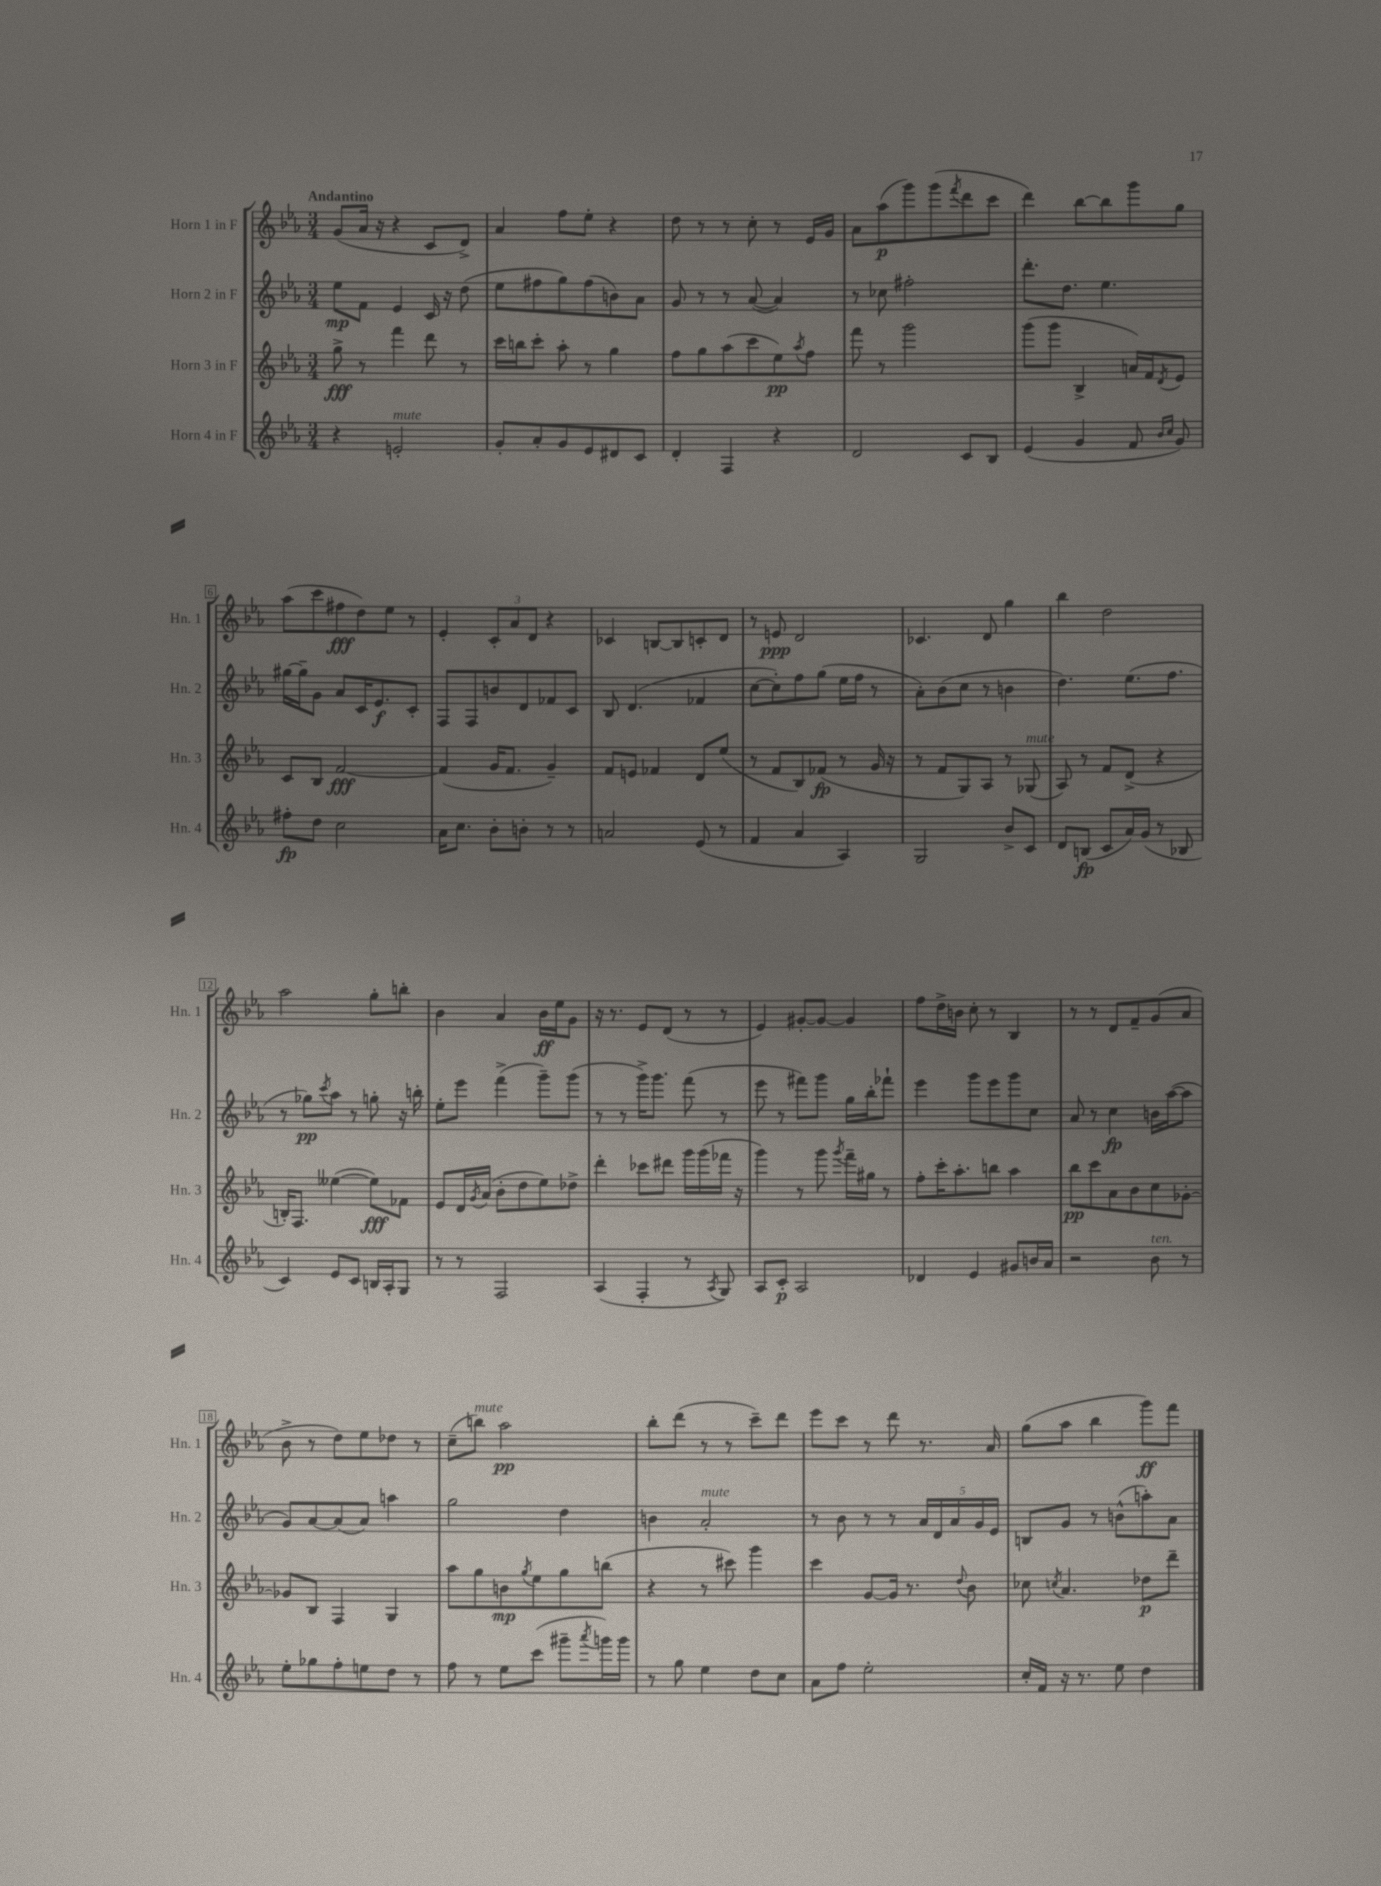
<<
\new StaffGroup <<
\new Staff = "s0" \with { instrumentName = "Horn 1 in F" shortInstrumentName = "Hn. 1" } {
    \clef treble \key ees \major \numericTimeSignature \time 3/4 \tempo "Andantino"
    g'8( aes'16 r16 r4 c'8 d'8->) |
    aes'4 f''8 ees''8-. r4 |
    d''8 r8 r8 c''8-. r8 ees'16 g'16 |
    aes'8 aes''8\p( g'''8) g'''8( \acciaccatura { f'''8 } d'''8 c'''8 |
    d'''4) bes''8~ bes''8 g'''8 g''8 |
    aes''8( c'''8 fis''8\fff d''8) ees''8 r8 |
    ees'4-. \tuplet 3/2 { c'8-. aes'8 d'8 } r4 |
    ces'4 b8~ b8 c'8-. d'8 |
    r8 e'8\ppp d'2 |
    ces'4. d'8 g''4 |
    bes''4 d''2 |
    aes''2 g''8-. b''8-. |
    bes'4 aes'4 bes'16\ff ees''16 g'8 |
    r16 r8. ees'8 d'8( r8 r8 |
    ees'4) gis'8~-. gis'8~ gis'4 |
    f''8 d''16-> b'16 c''8-. r8 bes4 |
    r8 r8 d'8 f'8-- g'8( aes'8 |
    bes'8-> r8 d''8) ees''8 des''8 r8 |
    c''8--( b''8^\markup { \italic "mute" }) aes''2\pp |
    bes''8-. d'''8( r8 r8 c'''8--) d'''8 |
    ees'''8 c'''8 r8 d'''8 r8. aes'16 |
    g''8( aes''8 bes''4 g'''8\ff) f'''8 \bar "|." |
}
\new Staff = "s1" \with { instrumentName = "Horn 2 in F" shortInstrumentName = "Hn. 2" } {
    \clef treble \key ees \major \numericTimeSignature \time 3/4
    ees''8\mp f'8 ees'4 c'16 r16 d''8( |
    ees''8 fis''8 g''8) fis''8( b'8) aes'8 |
    g'8 r8 r8 aes'8~( aes'4) |
    r8 ces''8 fis''2-. |
    d'''8.-. d''8. ees''4. |
    gis''16~ gis''16-- g'8 aes'8 c'16 ees'8.\f c'8-. |
    f8 f8 b'8 d'8 fes'8 c'8 |
    bes8 d'4.( fes'4 |
    c''8~ c''8-.) f''8 g''8( ees''16 f''16 r8 |
    aes'8-.) bes'8( c''8 r8 b'4 |
    d''4.) ees''8.( f''8. |
    r8 ges''8\pp) \acciaccatura { c'''8 } aes''8 r8 g''8-. r16 b''16-. |
    ees''8-. ees'''8 f'''4->( g'''8--) g'''8( |
    r8 r8 g'''16->) g'''8. f'''8( r8 |
    ees'''8 r8 fis'''8) g'''8 g''16 bes''16-. fes'''8-! |
    ees'''4 g'''8 ees'''8 g'''8 c''8 |
    aes'8 r8 c''4\fp b'16 aes''16~( aes''8 |
    g'8) aes'8~ aes'8( aes'8) a''4 |
    g''2 d''4 |
    b'4 aes'2-.^\markup { \italic "mute" } |
    r8 bes'8 r8 r8 \tuplet 5/4 { aes'16 d'16 aes'16 g'16 ees'16 } |
    b8 g'8 r8 b'8-^( a''8-.) aes'8 \bar "|." |
}
\new Staff = "s2" \with { instrumentName = "Horn 3 in F" shortInstrumentName = "Hn. 3" } {
    \clef treble \key ees \major \numericTimeSignature \time 3/4
    g''8->\fff r8 f'''4 d'''8 r8 |
    c'''16 b''16 c'''8-. aes''8-. r8 g''4 |
    f''8 g''8 aes''8( c'''8 ees''8\pp) \acciaccatura { aes''8 } f''8 |
    f'''8 r8 g'''2 |
    g'''8( g'''8 bes4-> a'16) f'16 \acciaccatura { d'8 } ees'8 |
    c'8 bes8 f'2~\fff |
    f'4( g'16 f'8. g'4--) |
    f'8 e'8 fes'4 d'8 ees''8( |
    r8 f'8 bes8) fes'8\fp( r8 g'16 r16 |
    r8 f'8 g8) aes8 r8 ges8^\markup { \italic "mute" }( |
    aes8) r8 f'8 d'8->( r4 |
    b16-.) f8. eeses''4~( eeses''8\fff) fes'8 |
    ees'8 d'16 \acciaccatura { g'8 } aes'16( bes'8-. d''8 ees''8) des''8-> |
    d'''4-. ces'''8 dis'''8 g'''16 g'''16( fes'''16 r16 |
    g'''4) r8 g'''8 \acciaccatura { g'''8 } f'''16-- gis''16 r8 |
    f''8-. c'''16-. aes''8.-. b''8 aes''4 |
    bes''8\pp c'''8 aes'8 bes'8 c''8 ges'8~-. |
    ges'8 bes8 f4 g4 |
    aes''8 g''8 b'8\mp \acciaccatura { g''8 } ees''8 g''8 b''8( |
    r4 r8 cis'''8) g'''4 |
    c'''4 g'8~ g'16 r8. \appoggiatura { d''8 } bes'8 |
    ces''8 \acciaccatura { c''8 } aes'4. des''8\p d'''8-- \bar "|." |
}
\new Staff = "s3" \with { instrumentName = "Horn 4 in F" shortInstrumentName = "Hn. 4" } {
    \clef treble \key ees \major \numericTimeSignature \time 3/4
    r4 e'2-.^\markup { \italic "mute" } |
    g'8-. aes'8-. g'8 ees'8 dis'8 c'8 |
    d'4-. f4 r4 |
    d'2 c'8 bes8 |
    ees'4( g'4 f'8 \grace { bes'16 c''16 } g'8) |
    fis''8-.\fp d''8 c''2 |
    aes'16 c''8. bes'8-. b'8-. r8 r8 |
    a'2 ees'8( r8 |
    f'4 aes'4 aes4) |
    g2 bes'8-> c'8 |
    d'8 b8\fp( c'8 aes'16) g'16( r8 bes8 |
    c'4) ees'8 c'8 b16 aes16-. g8 |
    r8 r8 f2 |
    aes4( f4-. r8 \acciaccatura { aes8 } g8) |
    aes8 c'8-.\p aes2 |
    des'4 ees'4 gis'8 b'16 aes'16 |
    r2 bes'8^\markup { \italic "ten." } r8 |
    ees''8-. ges''8 f''8-. e''8 d''8 r8 |
    f''8 r8 ees''8 c'''8( gis'''8-- \acciaccatura { aes'''8 } g'''16) g'''16 |
    r8 g''8 ees''4 d''8 c''8 |
    aes'8 f''8 ees''2-. |
    c''16-. f'16 r16 r8. ees''8 d''4 \bar "|." |
}
>>
>>
\layout { \context { \Score \override BarNumber.stencil = #(make-stencil-boxer 0.1 0.3 ly:text-interface::print) } }
